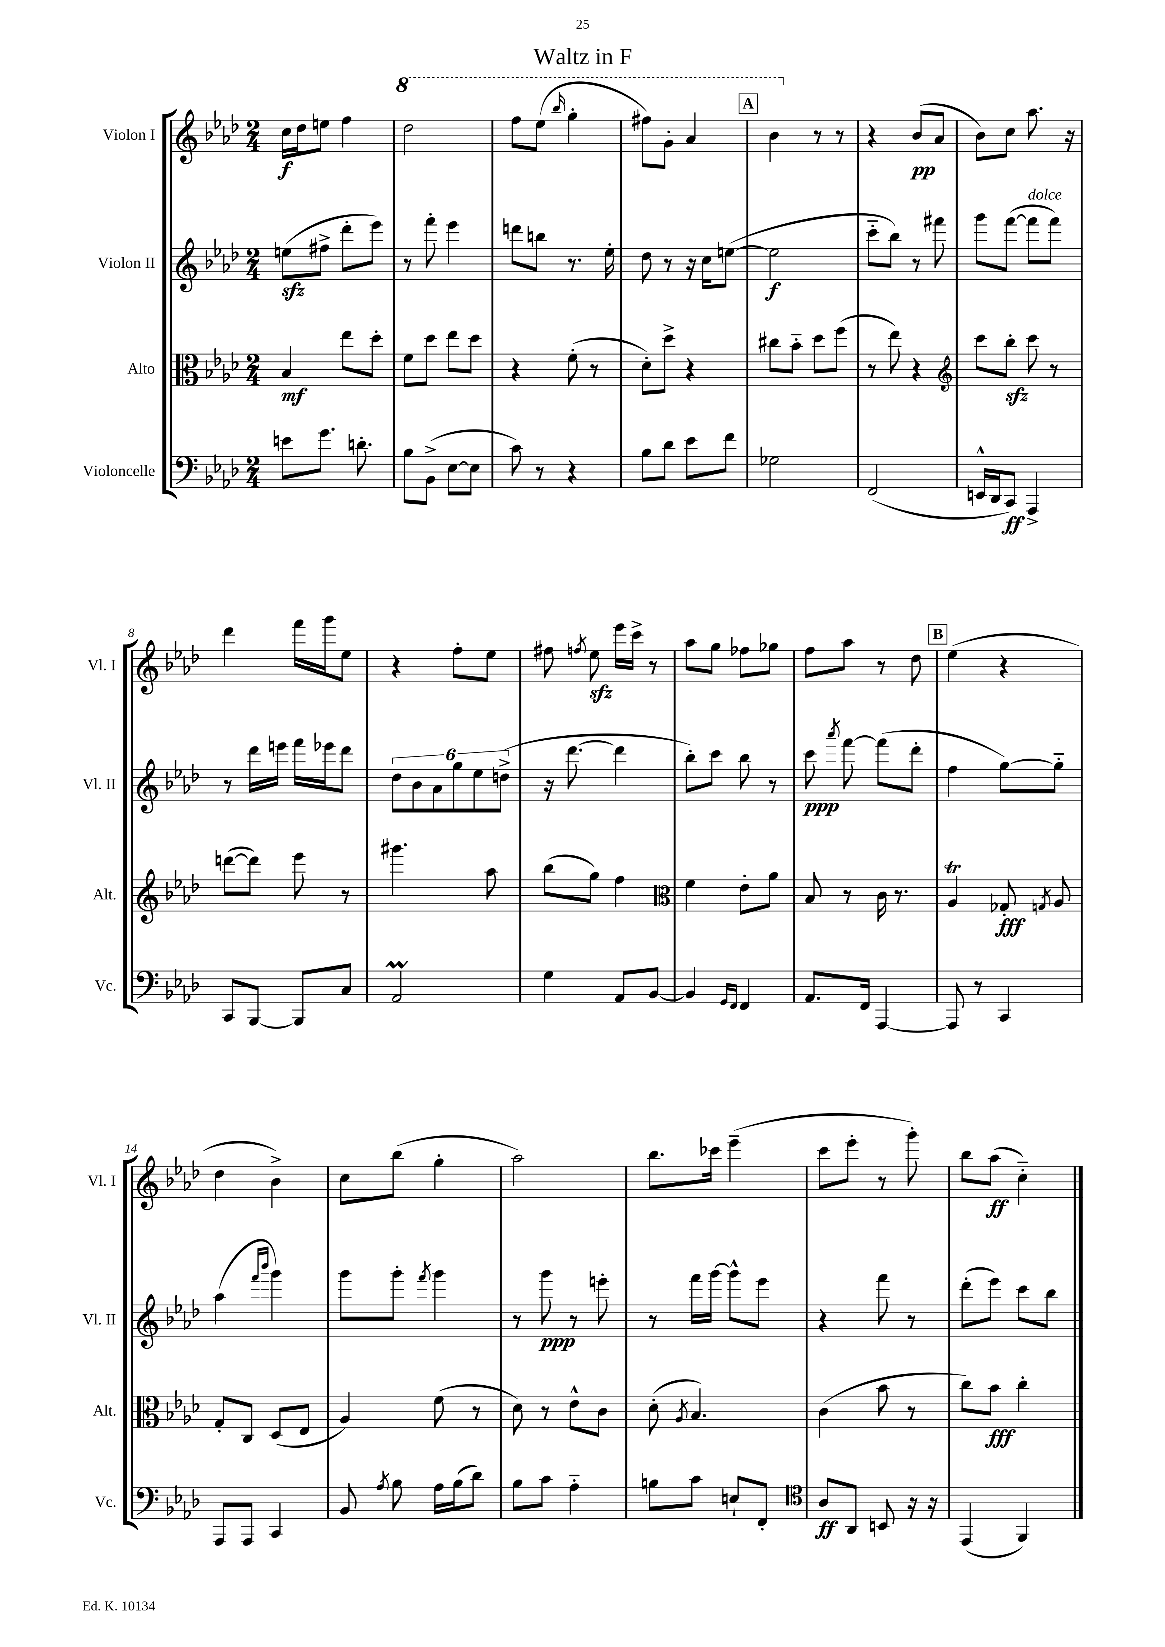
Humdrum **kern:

**kern	**kern	**kern	**kern
*staff4	*staff3	*staff2	*staff1
*clefF4	*clefC3	*clefG2	*clefG2
*k[b-e-a-d-]	*k[b-e-a-d-]	*k[b-e-a-d-]	*k[b-e-a-d-]
*M2/4	*M2/4	*M2/4	*M2/4
8e\L	4B-/	(8ee\L	16cc\LL
.	.	.	16dd-\J
8.g\J	.	8ff#^\J	8ee\J
.	8ee-\L	8ddd-'\L	4ff\
8.d'\	.	.	.
.	8dd-'\J	8eee-\J)	.
=	=	=	=
8B-\L	8f\L	8r	2ddd-\
(8BB-^\J	8dd-\J	8fff'\	.
[8E-\L	8ee-\L	4eee-\	.
8E-\]J	8dd-\J	.	.
=	=	=	=
8c\)	4r	8ddd\L	8fff\L
8r	.	8bb\J	(8eee-\J
.	.	.	16qqbbb-/
4r	(8f'\	8.r	4ggg'\
.	8r	.	.
.	.	16ee-'\	.
=	=	=	=
8B-\L	8d-'\L)	8dd-\	8fff#\L)
8d-\J	8dd-^\J	8r	8gg'\J
8e-\L	4r	16r	4aa-/
.	.	16cc\LK	.
8f\J	.	([8ee\J	.
=	=	=	=
2G-\	8cc#\L	2ee\]	4bb-\
.	8b-'~\J	.	.
.	8dd-\L	.	8r
.	(8ff\J	.	8r
=	=	=	=
(2FF/	8r	8ccc'~\L	4r
.	8ee-\)	8bb-\J)	.
.	4r	8r	(8b-/L
.	.	8fff#\	8a-/J
=	=	=	=
*	*clefG2	*	*
16EE^^/LL	8ccc\L	8ggg\L	8b-\L)
16DD-/J	.	.	.
8CC/J)	8bb-'\J	([8fff\J	8cc\J
4AAA-^/	8ccc\	8fff\]L	8.aa-\
.	8r	8fff\J)	.
.	.	.	16r
=	=	=	=
8CC/L	([8ddd\L	8r	4ddd-\
[8BBB-/J	8ddd\]J)	16ddd-\LL	.
.	.	16eee\JJ	.
8BBB-/]L	8eee-\	16fff\LL	16fff\LL
.	.	16eee-\J	16ggg\J
8C/J	8r	8ddd-\J	8ee-\J
=	=	=	=
2AA-/	4.ggg#\	12dd-\L	4r
.	.	12b-\	.
.	.	12a-\	.
.	.	12gg\	8ff'\L
.	.	12ee-\	.
.	8aa-\	.	8ee-\J
.	.	(12dd^\J	.
=	=	=	=
4G\	(8bb-\L	16r	8ff#\
.	.	[8.ddd-\	.
.	.	.	8qff/
.	8gg\J)	.	8ee-\
8AA-/L	4ff\	4ddd-\]	16eee-\LL
.	.	.	16ccc^\JJ
[8BB-/J	.	.	8r
=	=	=	=
*	*clefC3	*	*
4BB-/]	4f\	8bb-'\L)	8aa-\L
.	.	8ccc\J	8gg\J
16qqGG/LL	.	.	.
16qqFF/JJ	.	.	.
4FF/	8e-'\L	8bb-\	8ff-\L
.	8a-\J	8r	8gg-\J
=	=	=	=
8.AA-/L	8B-/	8ccc\	8ff\L
.	.	8qaaa-/	.
.	8r	[8fff\	8aa-\J
16FF/Jk	.	.	.
[4AAA-/	16c\	(8fff\]L	8r
.	8.r	.	.
.	.	8ddd-'\J	8dd-\
=	=	=	=
8AAA-/]	4A-/	4ff\	(4ee-\
8r	.	.	.
4CC/	8G-'/	[8gg\L)	4r
.	8qG/	.	.
.	8A-/	8gg'~\]J	.
=	=	=	=
8AAA-/L	8G'/L	(4aa-\	4dd-\
8AAA-/J	8C/J	.	.
.	.	16qqfff/LL	.
.	.	16qqbbb-/JJ	.
4CC/	(8D-/L	4ggg\)	4b-^\)
.	8E-/J	.	.
=	=	=	=
8BB-/	4A-/)	8ggg\L	8cc\L
8qA-/	.	.	.
8B-\	.	8ggg'\J	(8bb-\J
.	.	8qfff/	.
16A-\LL	(8f\	4ggg\	4gg'\
(16B-\J	.	.	.
8d-\J)	8r	.	.
=	=	=	=
8B-\L	8d-\)	8r	2aa-\)
8c\J	8r	8ggg\	.
4A-'~\	8e-^^\L	8r	.
.	8c\J	8eee'\	.
=	=	=	=
8B\L	(8d-'\	8r	8.bb-\L
.	8qA-/	.	.
8c\J	4.B-/)	16fff\LL	.
.	.	[16ggg\JJ	16ccc-\Jk
8E`/L	.	8ggg^^\]L	(4eee-~\
8FF'/J	.	8eee-\J	.
=	=	=	=
*clefC4	*	*	*
8A-/L	(4c\	4r	8ccc\L
8AA-/J	.	.	8eee-'\J
8BB/	8b-\	8fff\	8r
16r	8r	8r	8ggg'\)
16r	.	.	.
=	=	=	=
(4EE-/	8cc\L)	(8ddd-'\L	8bb-\L
.	8b-\J	8eee-\J)	(8aa-\J
4FF/)	4cc'\	8ccc\L	4cc'~\)
.	.	8bb-\J	.
==	==	==	==
*-	*-	*-	*-
